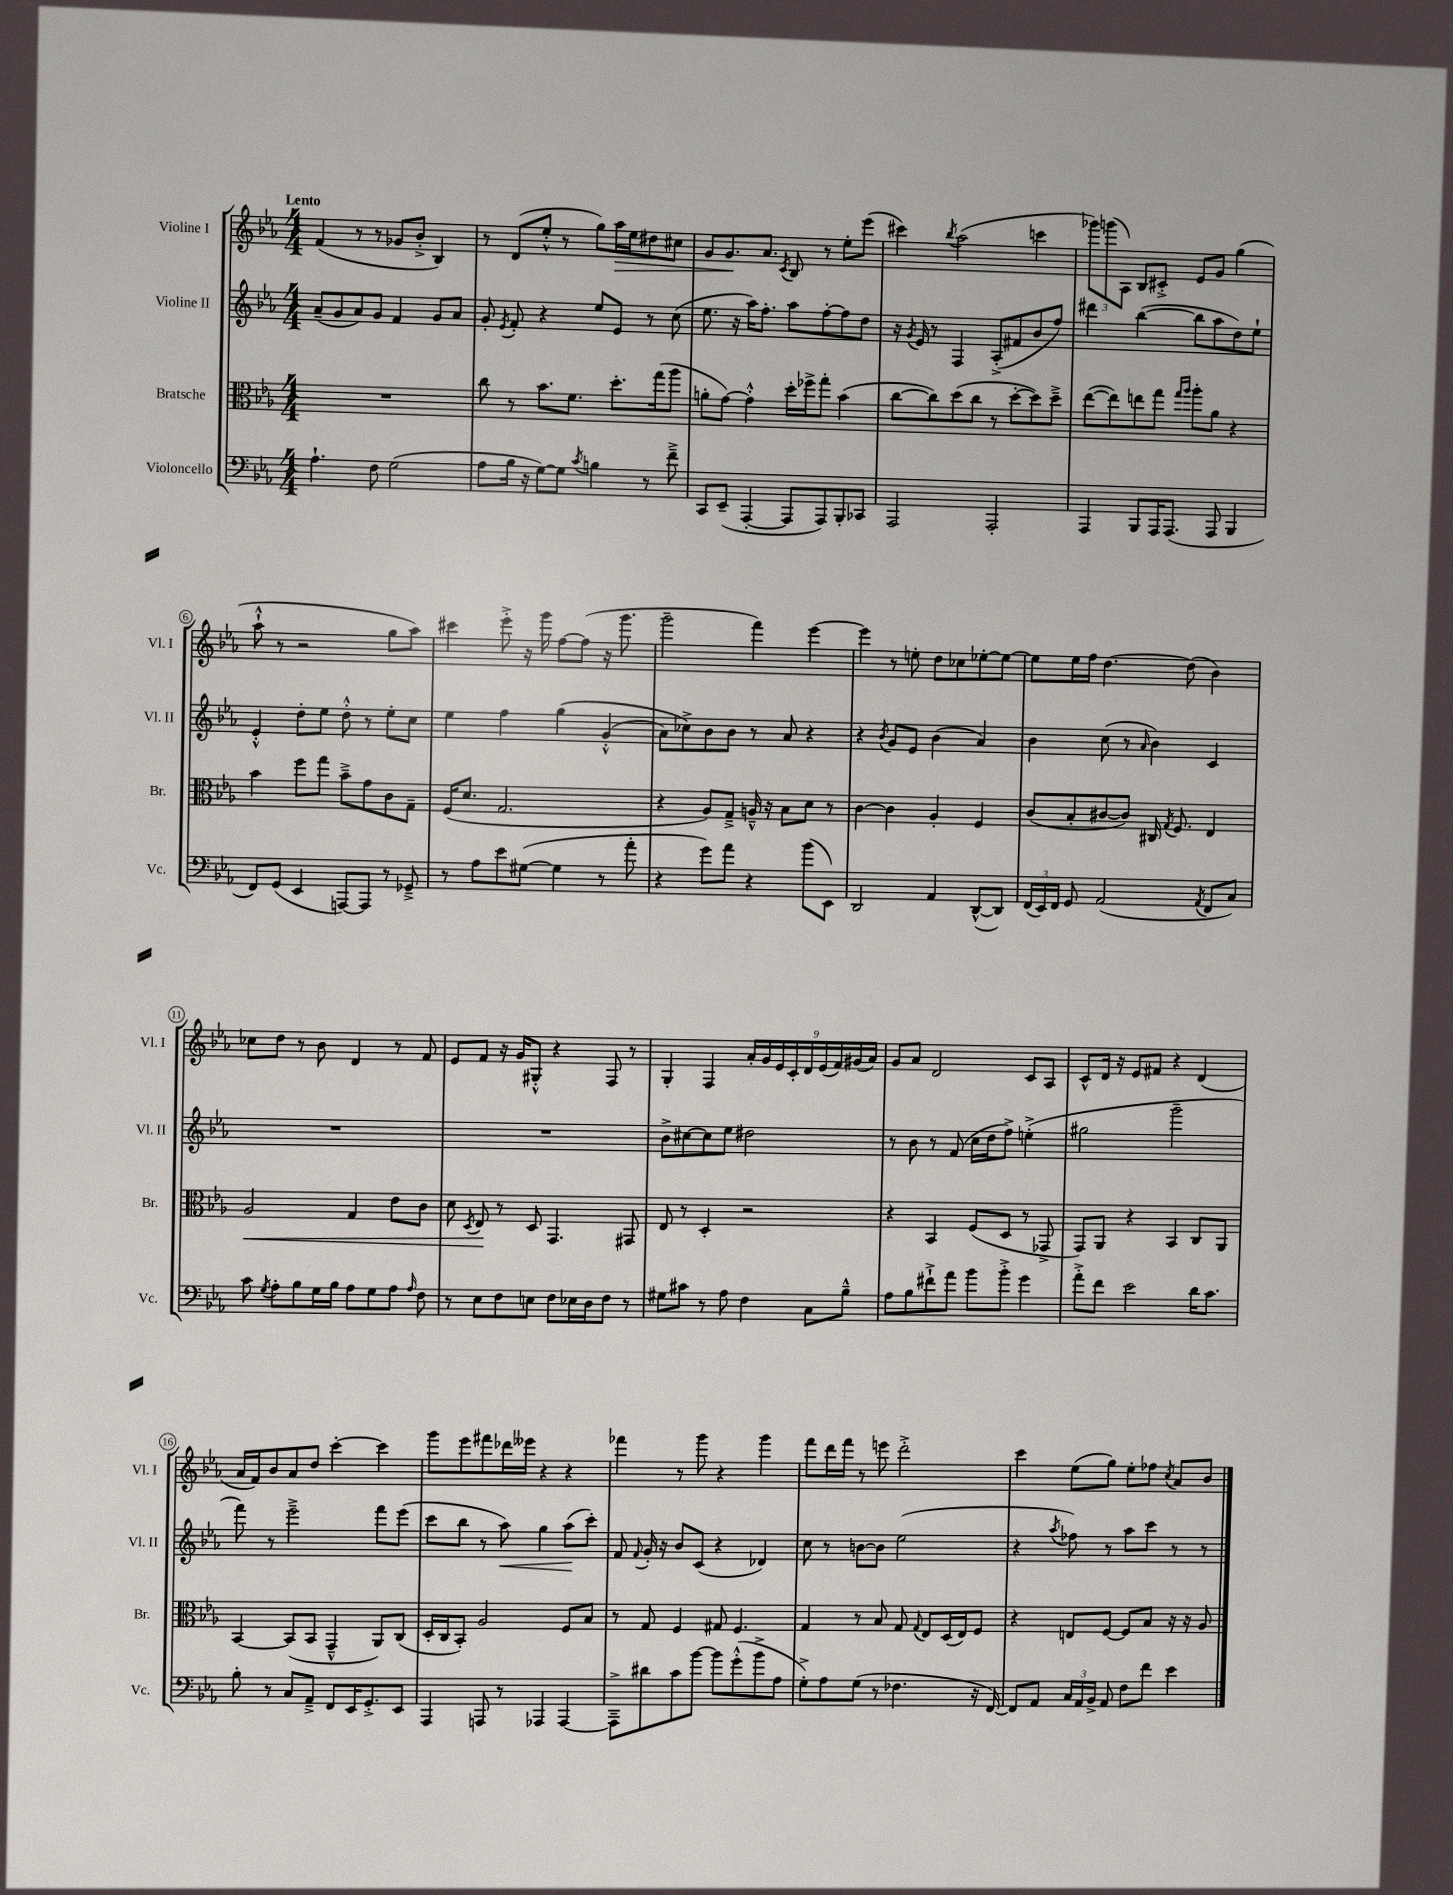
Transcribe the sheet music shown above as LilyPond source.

<<
\new StaffGroup <<
\new Staff = "s0" \with { instrumentName = "Violine I" shortInstrumentName = "Vl. I" } {
    \clef treble \key ees \major \numericTimeSignature \time 4/4 \tempo "Lento"
    \autoBeamOff f'4( r8 r8 ges'8[ bes'8]-.-> bes4) |
    r8 d'8[( ees''8]-.-^ r8 g''8[) aes''16\> ees''16 dis''8 cis''8] |
    g'8[ g'8.\! aes'8.] \acciaccatura { c'8 } bes8 r8 ees''8[-. ees'''8]( |
    cis'''4) \acciaccatura { bes''8 } aes''2( c'''4 |
    \tuplet 3/2 { ges'''8[) g'''8( aes8]) } bes8[ cis'8]-.-> ees'8[ g'8] g''4( |
    aes''8-!-^ r8 r2 g''8[ aes''8]) |
    cis'''4 ees'''8-.-> r16 g'''16 f''8[~ f''8]( r16 g'''8. |
    g'''2-- f'''4) ees'''4~ |
    ees'''4 r8 e''8-. d''8[ ces''8 ees''8~-. ees''8]~ |
    ees''8[ ees''16 f''16] d''4.~ d''8( bes'4) |
    ces''8[ d''8] r8 bes'8 d'4 r8 f'8 |
    ees'8[ f'8] r16 g'16[ gis8]-.-^ r4 f8 r8 |
    g4-. f4 \tuplet 9/8 { aes'16[-. g'16 ees'16 c'16-. d'16 ees'16( f'16) gis'16( aes'16]) } |
    g'8[ aes'8] d'2 c'8[ aes8] |
    c'8[-^ d'16] r16 ees'8[ fis'8] r4 d'4( |
    aes'16[ f'16) bes'8 aes'8 d''8] c'''4~-. c'''4 |
    g'''8[ ees'''8 fis'''8 des'''16 eeses'''16] r4 r4 |
    fes'''4 r8 g'''8 r4 g'''4 |
    f'''8[ d'''16 f'''16] r8 e'''8 d'''2-.-> |
    c'''4 ees''8[( g''8]) ees''8[-. fes''8] \acciaccatura { c''8 } aes'8[ bes'8] \bar "|." |
}
\new Staff = "s1" \with { instrumentName = "Violine II" shortInstrumentName = "Vl. II" } {
    \clef treble \key ees \major \numericTimeSignature \time 4/4
    \autoBeamOff aes'8[--( g'8 aes'8) g'8] f'4 g'8[ aes'8] |
    g'8-. \acciaccatura { ees'8 } f'8-. r4 ees''8[ ees'8] r8 c''8( |
    ees''8. r16 aes''16[) f''8.]-. aes''8[ f''8~-. f''8 d''8] |
    r16 \acciaccatura { g'8 } ees'16 r8 f4 aes8[-.->( fis'8 bes'8 f''8]) |
    dis'''4 bes''4~( bes''8[ aes''8 d''8) ees''8]-! |
    ees'4-.-^ d''8[-. ees''8] d''8-.-^ r8 ees''8[-. c''8] |
    ees''4 f''4 g''4\( g'4-.-^( |
    aes'8[) ces''8->\) bes'8 bes'8] r8 aes'8 r4 |
    r4 \acciaccatura { bes'8 } g'8[ ees'8] bes'4( aes'4) |
    bes'4 c''8( r8 \grace { aes'16 } bes'4) c'4 |
    R1 |
    R1 |
    bes'8[-> cis''8~ cis''8 ees''8] dis''2 |
    r8 bes'8 r8 f'8( c''16[ d''16 f''8]->) e''4-.->( |
    gis''2 g'''2-- |
    f'''8) r8 ees'''2---> f'''8[ ees'''8]( |
    c'''8[ bes''8] r8 aes''8\<) g''4 aes''8[\!( c'''8]-.) |
    f'8 \appoggiatura { f'8 } g'16-. r16 bes'8[ c'8]( r4 des'4) |
    c''8 r8 b'8[~ b'8] ees''2( |
    r4 \acciaccatura { aes''8 } fes''8) r8 aes''8[ c'''8] r8 r8 \bar "|." |
}
\new Staff = "s2" \with { instrumentName = "Bratsche" shortInstrumentName = "Br." } {
    \clef alto \key ees \major \numericTimeSignature \time 4/4
    \autoBeamOff R1 |
    c''8 r8 bes'8.[ f'8.] d''8.[-. g''16( aes''8] |
    a'8[-. g'8]~) g'4-.-^ d''16[-. fes''16-> g''8]-. bes'4( |
    c''8[~ c''8) d''8( c''8] r8 d''8[~-. d''8) d''8]---> |
    ees''8[~( ees''8) e''8 g''8] \grace { g''16[ aes''16] } aes''8[-. aes'8] r4 |
    bes'4 f''8[ g''8] bes'8[---> g'8 c'8 g8]-- |
    f16[( d'8.] g2. |
    r4 aes8[) g8]---> a16---^ r16 bes8[ d'8] r8 |
    c'4~ c'4 aes4-. f4 |
    c'8[( bes8-. cis'8~ cis'8]) cis16 \acciaccatura { g8 } f8. ees4 |
    aes2\< g4 ees'8[ c'8] |
    d'8 \acciaccatura { d8 } ees8\! r8 d8 g,4. gis,8 |
    ees8 r8 d4-. r2 |
    r4 bes,4 f8[( d8] r8 ges,8-> |
    g,8[) aes,8] r4 bes,4 c8[ aes,8] |
    bes,4~ bes,8[( bes,8] g,4---^ aes,8[) c8]( |
    d16[-. c16 bes,8]-.) aes2 f8[ bes8] |
    r8 g8 f4 gis8 f4. |
    g4 r8 bes8 g8 \appoggiatura { g8 } ees8[ d16( ees16) f8] |
    r4 e8[ f8]~ f8[ bes8] r16 r16 aes8 \bar "|." |
}
\new Staff = "s3" \with { instrumentName = "Violoncello" shortInstrumentName = "Vc." } {
    \clef bass \key ees \major \numericTimeSignature \time 4/4
    \autoBeamOff aes4.-! f8 g2( |
    aes8[ bes16] r16 g8[~) g8] \acciaccatura { c'8 } b4 r8 f'8---> |
    c,8[ ees,8]--( aes,,4~-. aes,,8[ aes,,8) bes,,8-. ces,8] |
    aes,,2 aes,,2-. |
    aes,,4 bes,,8[ aes,,16 aes,,8.]( aes,,8 bes,,4 |
    f,8[) g,8]( ees,4 a,,8[~) a,,8] r8 ges,8---> |
    r8 aes8[ ees'8 gis8]~( gis4 r8 aes'8-. |
    r4 g'8[) aes'8] r4 bes'8[( ees,8]) |
    d,2 aes,4 d,8[~-^( d,8]) |
    \tuplet 3/2 { f,16[( ees,16) f,16] } g,8 aes,2( \acciaccatura { aes,8 } f,8[ c8]) |
    c'8 \acciaccatura { g8 } aes8[-. bes8 g16 bes16] aes8[ g8 aes8] \grace { aes16 } f8 |
    r8 ees8[ f8 e8] f8[ ees16 d16 f8] r8 |
    gis8[ cis'8] r8 aes8 f4 c8[ bes8]---^ |
    aes8[ bes8 fis'8-!-> aes'8] bes'8[ bes'8]-.-> g'4 |
    aes'8[-.-> f'8] ees'2 d'16[ c'8.] |
    bes8-. r8 c8[ aes,8]---> f,8[ ees,16 g,8.-.-> ees,8] |
    aes,,4 a,,8 r8 aes,,4 aes,,4~ |
    aes,,8[---> dis'8 c'8 bes'8]~ bes'8[ g'8-.-^( bes'8-> aes8] |
    g8[-.->) aes8 g8]( r8 fes4. r16 f,16~) |
    f,8[ aes,8] \tuplet 3/2 { c16[ aes,16 bes,16]-> } aes,8 f8[ f'8] ees'4 \bar "|." |
}
>>
>>
\layout { \context { \Score \override BarNumber.stencil = #(make-stencil-circler 0.1 0.3 ly:text-interface::print) } }
